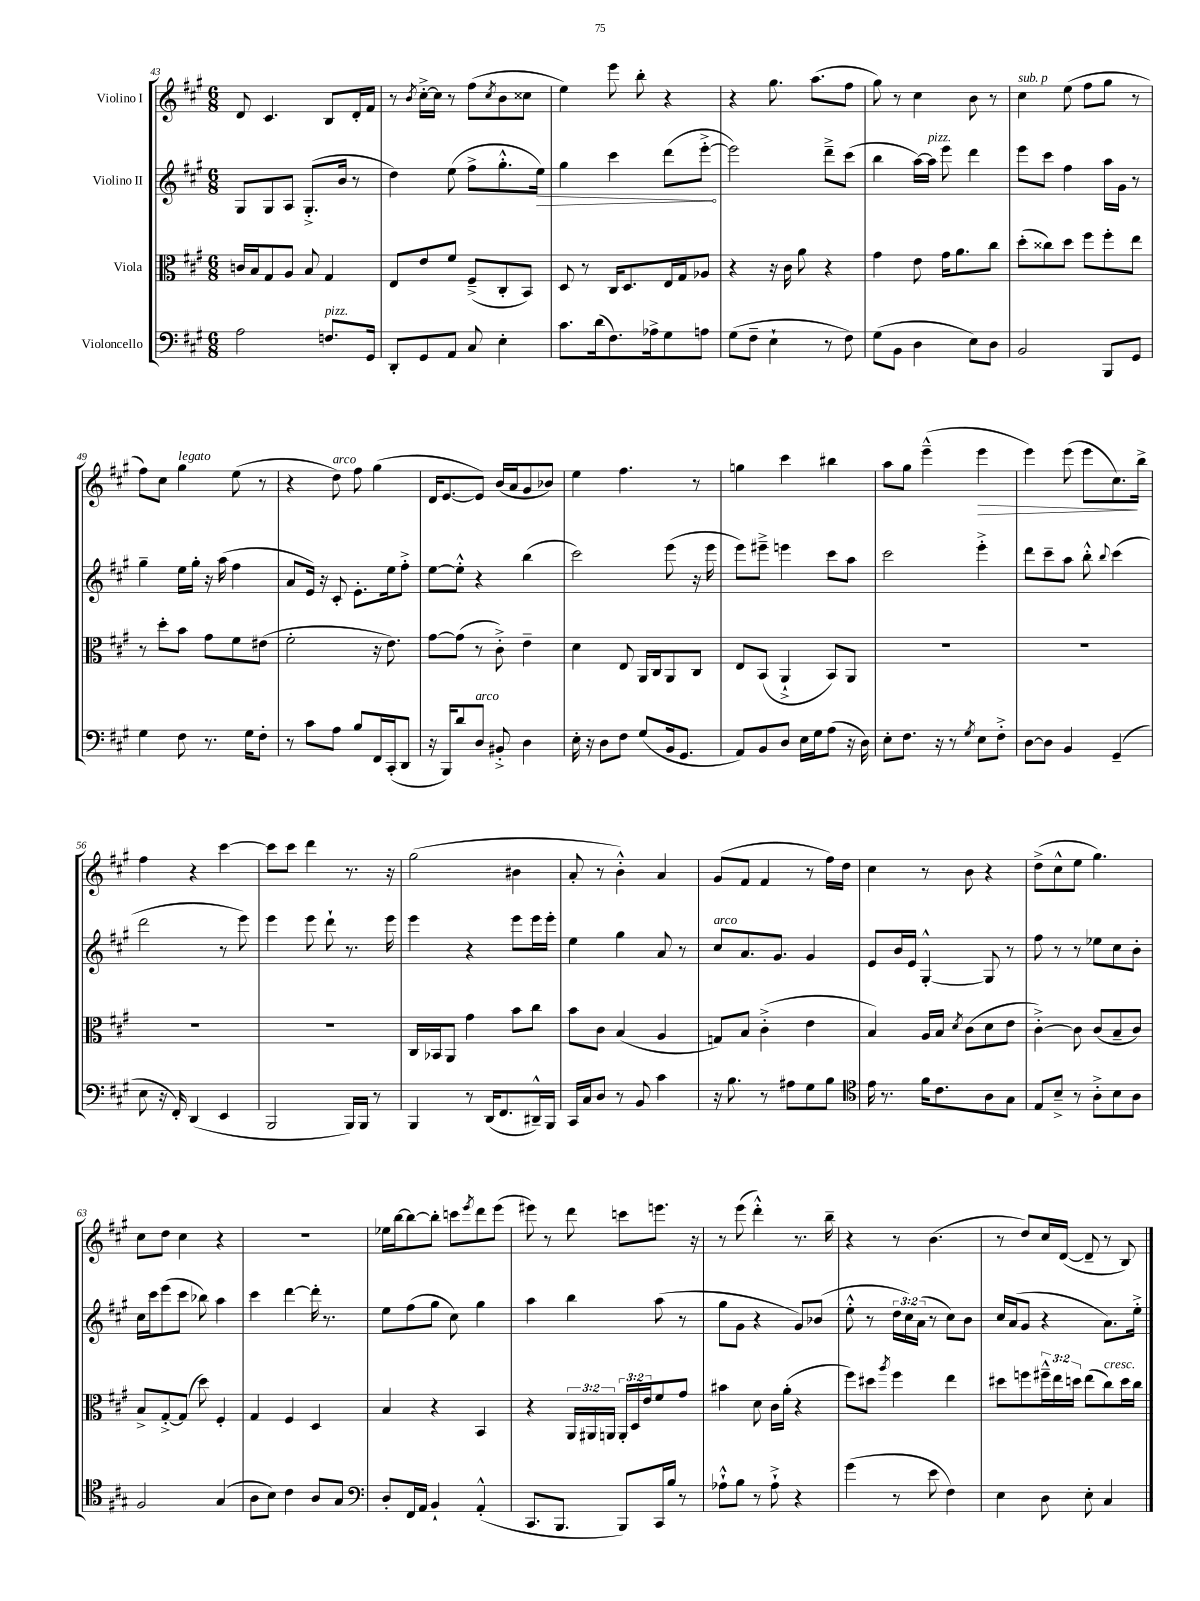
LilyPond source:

<<
\new StaffGroup <<
\new Staff = "s0" \with { instrumentName = "Violino I" } {
    \clef treble \key a \major \numericTimeSignature \time 6/8
    d'8 cis'4. b8 d'16-. fis'16 |
    r8 \acciaccatura { b'8 } cis''16~-.-> cis''16 r8 fis''8( \acciaccatura { cis''8 } b'8 cisis''8 |
    e''4) e'''8 b''8-. r4 |
    r4 gis''8. a''8.( fis''8 |
    gis''8) r8 cis''4 b'8 r8 |
    cis''4^\markup { \italic "sub. p" } e''8( fis''8 gis''8 r8 |
    fis''8) cis''8 gis''4^\markup { \italic "legato" } e''8( r8 |
    r4 d''8^\markup { \italic "arco" }) fis''8 gis''4( |
    d'16 e'8.~ e'8) b'16( a'16 gis'8 bes'8) |
    e''4 fis''4. r8 |
    g''4 cis'''4 bis''4 |
    a''8 gis''8 e'''4---^( e'''4\> |
    e'''4) e'''8( e'''8 cis''8.\!) b''16-> |
    fis''4 r4 cis'''4~ |
    cis'''8 cis'''8 d'''4 r8. r16 |
    gis''2( bis'4 |
    a'8-. r8 b'4-.-^) a'4 |
    gis'8( fis'8 fis'4 r8 fis''16) d''16 |
    cis''4 r8 b'8 r4 |
    d''8->( cis''8-^ e''8 gis''4.) |
    cis''8 d''8 cis''4 r4 |
    R2. |
    ees''16 b''16~ b''8~ b''8-. c'''8 \acciaccatura { e'''8 } d'''8 e'''8( |
    eis'''8) r8 d'''8 c'''8 e'''8. r16 |
    r8 e'''8( d'''4-.-^) r8. b''16-- |
    r4 r8 b'4.( |
    r8 d''8) cis''16 d'16~( d'8-- r8 b8) \bar "|." |
}
\new Staff = "s1" \with { instrumentName = "Violino II" } {
    \clef treble \key a \major \numericTimeSignature \time 6/8 \override Staff.TupletNumber.text = #tuplet-number::calc-fraction-text
    gis8 gis8 a8 gis8.-.->( b'16 r8 |
    d''4) e''8( fis''8-> gis''8.-.-^ \once \override Hairpin.circled-tip = ##t e''16\>) |
    gis''4 cis'''4 d'''8( e'''8~-.->\! |
    e'''2) d'''8---> cis'''8( |
    b''4 a''16~) a''16^\markup { \italic "pizz." } e'''8 d'''4 |
    e'''8 cis'''8 fis''4 a''16 gis'16 r8 |
    gis''4-- e''16 gis''16-. r16 a''16( fis''4 |
    a'8 e'16) r16 cis'8-. e'8.-. e''16 fis''8-.-> |
    e''8~ e''8-.-^ r4 b''4( |
    cis'''2) e'''8( r16 e'''16 |
    e'''8) eis'''8---> e'''4 cis'''8 a''8 |
    cis'''2 e'''4-.-> |
    d'''8 cis'''8-- a''8 b''8-.-^ \appoggiatura { b''8 } cis'''4( |
    d'''2 r8 e'''8) |
    e'''4 e'''8 d'''8-! r8. e'''16 |
    e'''4 r4 e'''8 e'''16 e'''16-. |
    e''4 gis''4 a'8 r8 |
    cis''8^\markup { \italic "arco" } a'8. gis'8. gis'4 |
    e'8 b'16 e'16 gis4~-.-^ gis8 r8 |
    fis''8 r8 r8 ees''8 cis''8 b'8-. |
    cis''16 cis'''16 e'''8( cis'''8 bes''8) a''4 |
    cis'''4 d'''4~ d'''16-. r8. |
    e''8 fis''8( gis''8 cis''8) gis''4 |
    a''4 b''4 a''8( r8 |
    gis''8 gis'8 r4 gis'8) bes'8( |
    e''8-.-^ r8 \tuplet 3/2 { d''16 cis''16) a'16( } r8 cis''8) b'8 |
    cis''16 a'16( gis'8 r4 a'8.) e''16-.-> \bar "|." |
}
\new Staff = "s2" \with { instrumentName = "Viola" } {
    \clef alto \key a \major \numericTimeSignature \time 6/8 \override Staff.TupletNumber.text = #tuplet-number::calc-fraction-text
    c'16 b16 gis8 a8 b8 gis4 |
    e8 e'8 fis'8 fis8--->( cis8-. b,8) |
    d8 r8 cis16 d8. e16 gis16 aes8 |
    r4 r16 cis'16 a'8 r4 |
    gis'4 e'8 gis'16 a'8. cis''8 |
    d''8-.( cisis''8) d''8 fis''8 fis''8-. e''8 |
    r8 d''8-. b'8 gis'8 fis'8 eis'8( |
    fis'2-. r16 e'8.) |
    gis'8~ gis'8( r8 cis'8-.->) e'4-- |
    d'4 e8 a,16 cis16 a,8 cis8 |
    e8 b,8( a,4-!-> b,8) a,8 |
    R2. |
    R2. |
    R2. |
    R2. |
    cis16 bes,16 a,8 gis'4 b'8 cis''8 |
    b'8 cis'8 b4( a4 |
    g8) b8 cis'4-.->( e'4 |
    b4) a16 b16 \acciaccatura { d'8 } cis'8( d'8 e'8 |
    cis'4~-.->) cis'8 cis'8( b8-- cis'8) |
    b8-> gis8~-.-> gis8( d''8) fis4-. |
    gis4 fis4 d4 |
    b4 r4 b,4 |
    r4 \tuplet 3/2 { a,16 ais,16 a,16 } \tuplet 3/2 { a,16-. d16 e'16 } fis'8 gis'8 |
    bis'4 d'8 cis'16 a'16-.( r4 |
    fis''8) dis''8 \acciaccatura { a''8 } fis''4 e''4 |
    dis''8 f''8 \tuplet 3/2 { fis''16---^ e''16 d''16 } e''8( cis''8^\markup { \italic "cresc." }) d''16 cis''16 \bar "|." |
}
\new Staff = "s3" \with { instrumentName = "Violoncello" } {
    \clef bass \key a \major \numericTimeSignature \time 6/8
    a2 f8.^\markup { \italic "pizz." } gis,16 |
    d,8-. gis,8 a,8 cis8 e4-. |
    cis'8. d'16( fis8.) aes16-> gis8 a8 |
    gis8( fis8-- e4-! r8 fis8) |
    gis8( b,8 d4 e8) d8 |
    b,2 b,,8 gis,8 |
    gis4 fis8 r8. gis16 fis8-. |
    r8 cis'8 a8 b8 fis,16 cis,16-.( d,8 |
    r16 b,,16) d'8 d8^\markup { \italic "arco" } bis,8-.-> d4 |
    e16-. r16 d8 fis8 gis8( b,16 gis,8. |
    a,8) b,8 d8 e16 gis16 a8( r16 d16) |
    e8-. fis8. r16 r8 \acciaccatura { gis8 } e8 fis8-.-> |
    d8~ d8 b,4 gis,4--( |
    e8 r16 fis,16-.) d,4( e,4 |
    b,,2 b,,16) b,,16 r8 |
    b,,4 r8 d,16( fis,8. dis,16---^) b,,16 |
    cis,16 cis16 d8 r8 b,8 cis'4 |
    r16 b8. r8 ais8 gis8 b8 |
    \clef tenor e'16 r8. fis'16 cis'8. a8 gis8 |
    e8 b8---> r8 a8-.-> b8 a8 |
    fis2 gis4( |
    a8 b8) cis'4 a8 gis8 |
    \clef bass d8-. fis,16 a,16 b,4-! a,4-.-^( |
    cis,8. b,,8. b,,8) cis,16 b16 r8 |
    aes8-!-^ b8 r8 aes8-!-> r4 |
    gis'4( r8 e'8 fis4) |
    e4 d8 e8-. cis4 \bar "|." |
}
>>
>>
\layout { \context { \Score currentBarNumber = #43 } }
